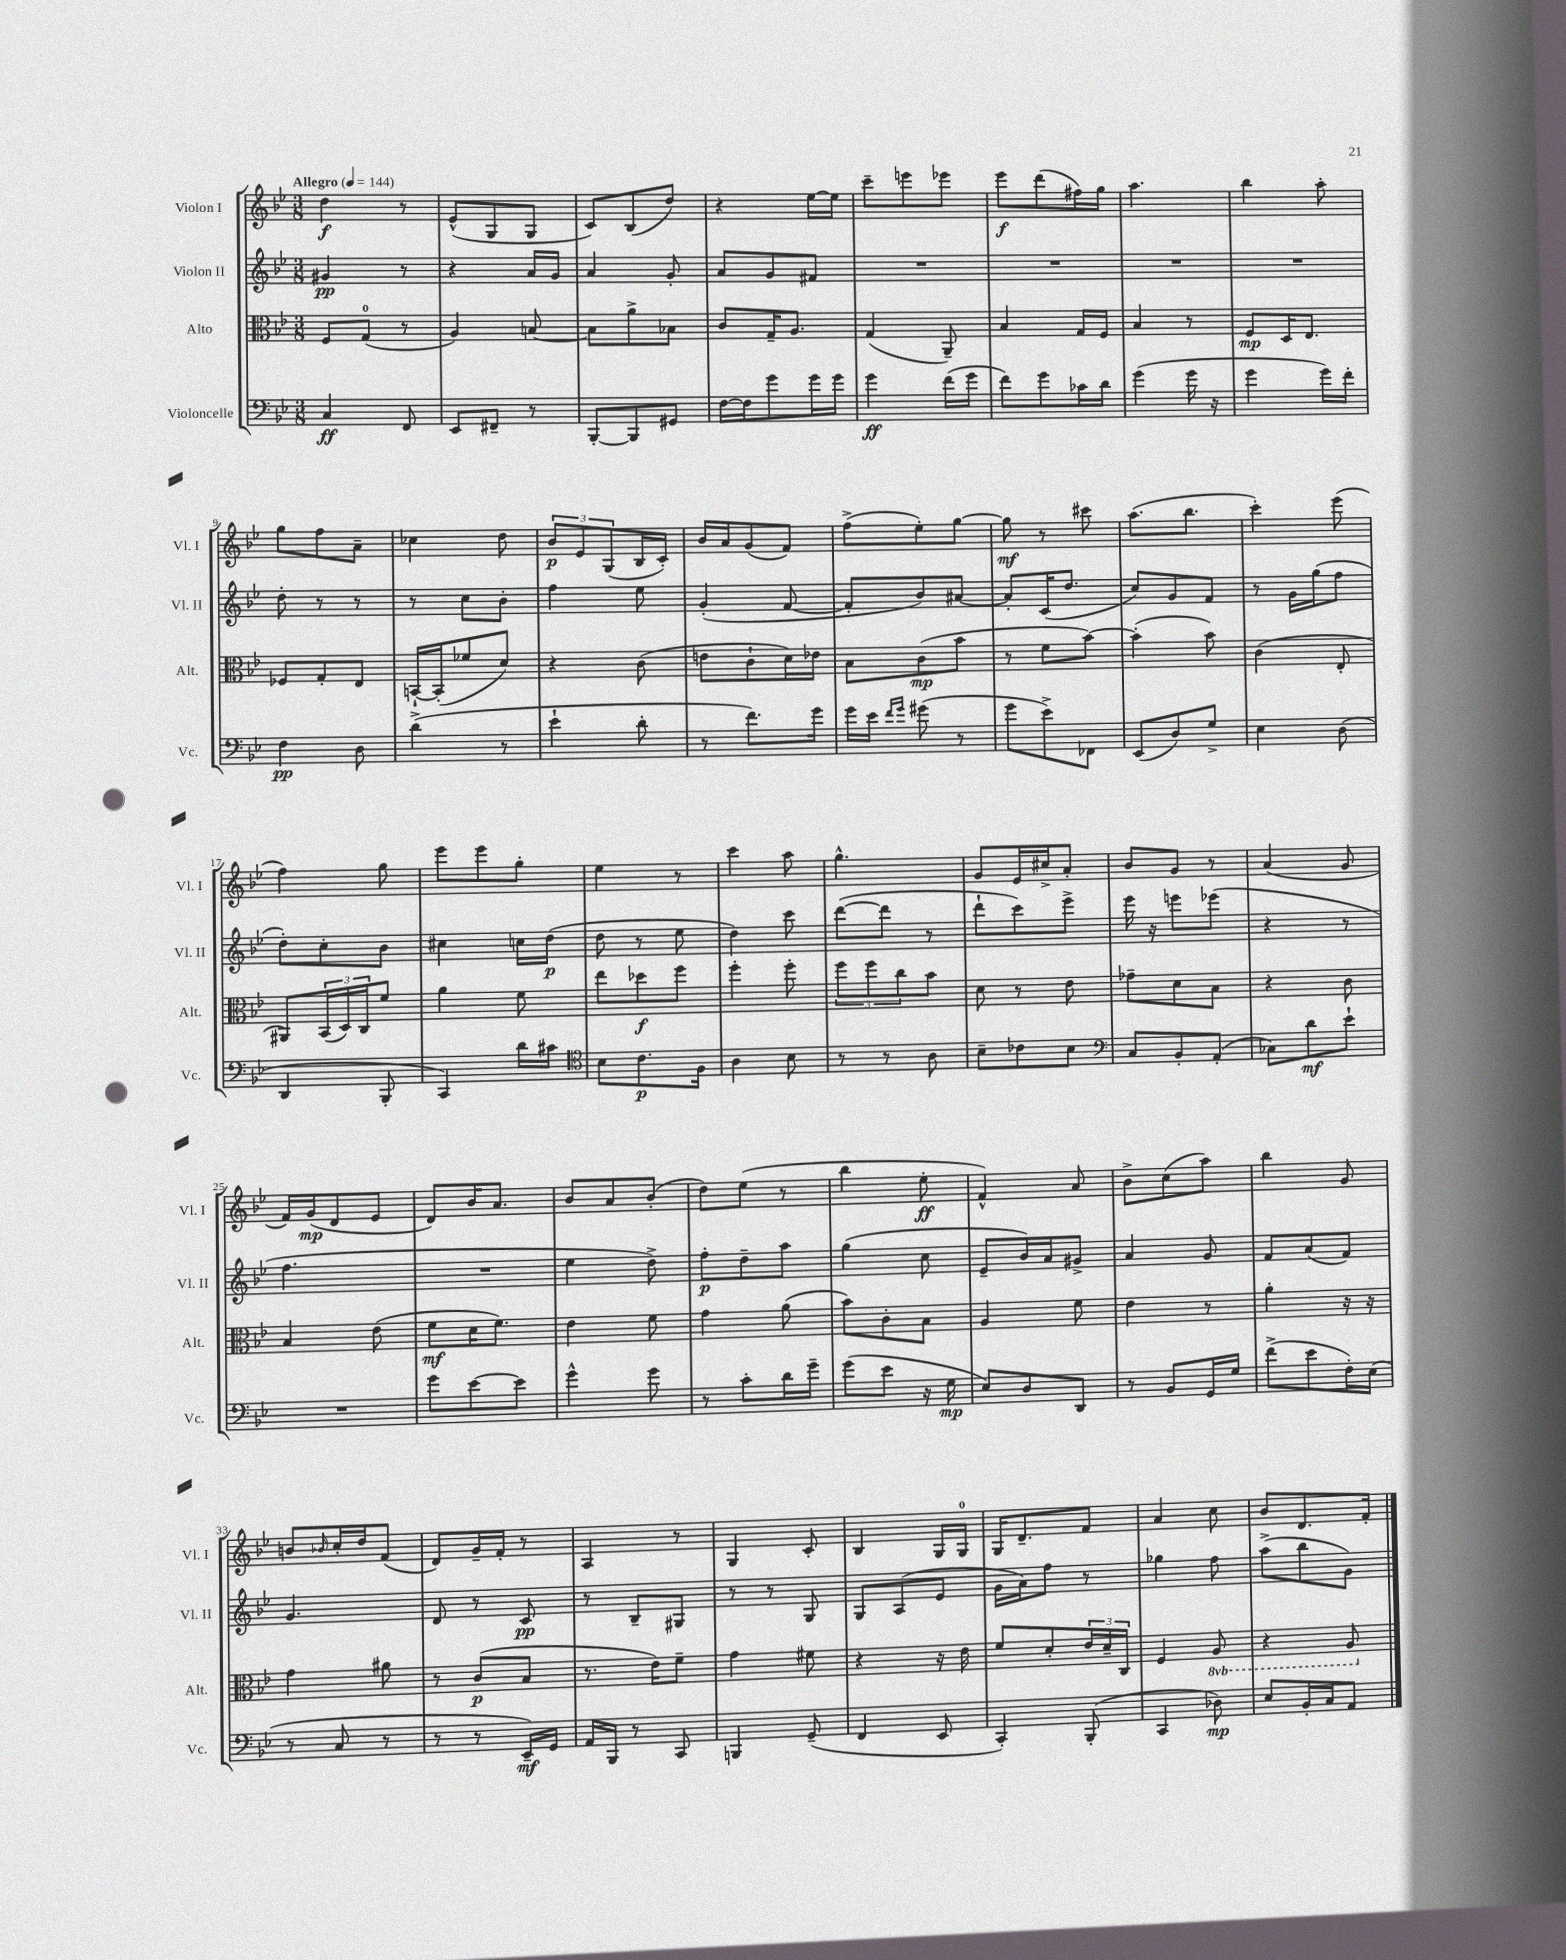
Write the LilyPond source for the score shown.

<<
\new StaffGroup <<
\new Staff = "s0" \with { instrumentName = "Violon I" shortInstrumentName = "Vl. I" } {
    \clef treble \key bes \major \numericTimeSignature \time 3/8 \tempo "Allegro" 4 = 144
    d''4\f r8 |
    ees'8-^( g8 g8 |
    c'8) bes8( d''8) |
    r4 ees''16~ ees''16 |
    c'''8-- e'''8 ees'''8 |
    ees'''8\f d'''8( fis''16) g''16 |
    a''4. |
    bes''4 a''8-. |
    g''8 f''8 a'8-- |
    ces''4 d''8 |
    \tuplet 3/2 { bes'8\p ees'8 g8( } bes16 c'16-.) |
    bes'16 a'16 g'8( f'8) |
    f''8->( ees''8-.) g''8~ |
    g''8\mf r8 cis'''8 |
    a''8.( bes''8. |
    c'''4-.) ees'''8( |
    f''4) g''8 |
    ees'''8 ees'''8 g''8-. |
    ees''4 r8 |
    c'''4 a''8 |
    g''4.-^ |
    g'8 ees'16 cis''16-> a'8-. |
    bes'8 g'8 r8 |
    a'4( g'8 |
    f'16) g'16\mp( d'8 ees'8 |
    d'8) bes'16 a'8. |
    bes'8 a'8 bes'8-.( |
    d''8) ees''8( r8 |
    bes''4 ees''8-.\ff |
    f'4-^) a'8 |
    bes'8-> c''8( a''8) |
    bes''4 g'8 |
    b'8 \grace { bes'16 } c''16-. d''16 f'8( |
    d'8) g'16-- f'16-. r8 |
    a4 r8 |
    g4 c'8-. |
    bes4 g16 g16-0 |
    g16 d'8.-- f'8 |
    a'4 c''8 |
    bes'8 d'8. f'16-. \bar "|." |
}
\new Staff = "s1" \with { instrumentName = "Violon II" shortInstrumentName = "Vl. II" } {
    \clef treble \key bes \major \numericTimeSignature \time 3/8
    gis'4\pp r8 |
    r4 a'16 g'16 |
    a'4 g'8-. |
    a'8 g'8 fis'8 |
    R4. |
    R4. |
    R4. |
    R4. |
    d''8-. r8 r8 |
    r8 c''8 bes'8-. |
    f''4 ees''8 |
    g'4-.( f'8~ |
    f'8-. bes'8) ais'8~ |
    ais'8-. c'16( d''8. |
    c''8) g'8 f'8 |
    r8 g'16 g''16( f''8 |
    d''8-.) c''8-. bes'8 |
    cis''4 c''16 d''16\p( |
    d''8 r8 ees''8 |
    d''4) c'''8 |
    d'''8~( d'''8 r8 |
    d'''8-! c'''8) ees'''8-> |
    ees'''16 r16 e'''8 ees'''8( |
    r4 r8 |
    f''4. |
    R4. |
    ees''4 d''8->) |
    f''8-.\p d''8-- a''8 |
    g''4( c''8 |
    ees'8-- bes'16) a'16 gis'8-> |
    a'4 g'8 |
    f'8 a'8( f'8) |
    g'4. |
    d'8 r8 c'8\pp |
    r8 bes8-- gis8 |
    r8 r8 g8 |
    g8 a8( ees'8 |
    g'16 a'16) f''8 r8 |
    ges''4 f''8 |
    a''8->( bes''8 g'8) \bar "|." |
}
\new Staff = "s2" \with { instrumentName = "Alto" shortInstrumentName = "Alt." } {
    \clef alto \key bes \major \numericTimeSignature \time 3/8 \set Staff.ottavationMarkups = #ottavation-simple-ordinals
    f8 g8-0( r8 |
    a4) b8~ |
    b8 a'8-> bes8 |
    c'8 g16-- a8. |
    g4( a,8--) |
    bes4 g16 f16 |
    bes4 r8 |
    f8\mp d16 ees8. |
    fes8 g8-. ees8 |
    b,16~-! b,16-.( fes'8 d'8) |
    r4 c'8( |
    e'8 c'8-! d'16) ees'16 |
    bes8 c'8\mp( bes'8 |
    r8 f'8 bes'8~) |
    bes'4-.( bes'8) |
    c'4( ees8-. |
    ais,8) \tuplet 3/2 { bes,16( d16) c16 } f'8 |
    a'4 f'8 |
    ees''8 des''8\f f''8 |
    f''4-. f''8-. |
    \tuplet 3/2 { f''8 f''8 c''8 } bes'8 |
    d'8 r8 ees'8 |
    ges'8-- d'8 bes8 |
    r4 c'8 |
    bes4 ees'8( |
    f'8\mf d'16 f'8.) |
    ees'4 f'8 |
    g'4 a'8( |
    bes'8) c'8-. bes8 |
    a4 f'8 |
    ees'4 r8 |
    a'4-. r16 r16 |
    g'4 ais'8 |
    r8 c'8\p( bes8 |
    r8. ees'16) f'8-- |
    g'4 fis'8 |
    r4 r16 ees'16 |
    f'8 d'8-. \tuplet 3/2 { ees'16 d'16-- c16 } |
    f4 \ottava #-1 a,8 |
    r4 a,8 \ottava #0 \bar "|." |
}
\new Staff = "s3" \with { instrumentName = "Violoncelle" shortInstrumentName = "Vc." } {
    \clef bass \key bes \major \numericTimeSignature \time 3/8
    c4\ff f,8 |
    ees,8 fis,8-- r8 |
    bes,,8~-. bes,,8 gis,8 |
    f16~ f16 g'8 g'16 g'16 |
    g'4\ff f'16( g'16 |
    f'8) g'8 ces'16 d'16 |
    g'4( g'16 r16 |
    g'4 g'16) f'16-. |
    f4\pp d8 |
    d'4->( r8 |
    ees'4-! d'8-. |
    r8 f'8.) g'16 |
    g'16 ees'16 \grace { f'16 g'16 } gis'8( r8 |
    g'8 ees'8->) fes,8 |
    ees,8( d8) g8-> |
    ees4 d8( |
    d,4 bes,,8-. |
    c,4) d'16 cis'16 |
    \clef tenor bes8 c'8.\p f16 |
    a4 bes8 |
    r8 r8 a8 |
    bes8-- ces'8 bes8 |
    \clef bass c8 bes,8-. a,8-.( |
    ces8) d'8\mf ees'8-! |
    R4. |
    g'8 ees'8~ ees'8 |
    g'4-^ g'8 |
    r8 c'8-. d'16 g'16-- |
    g'8( ees'8 r16 g16\mp |
    ees8) d8 d,8 |
    r8 bes,8 g,16 g16 |
    f'8->( ees'8 f16-.) ees16( |
    r8 c8 r8 |
    r8 r8 ees,16--\mf) g,16 |
    a,16 bes,,16 r8 c,8 |
    b,,4 g,8--( |
    f,4 ees,8 |
    c,4-.) bes,,8-.( |
    c,4 des8\mp) |
    ees8 bes,16-. c16 a,8 \bar "|." |
}
>>
>>
